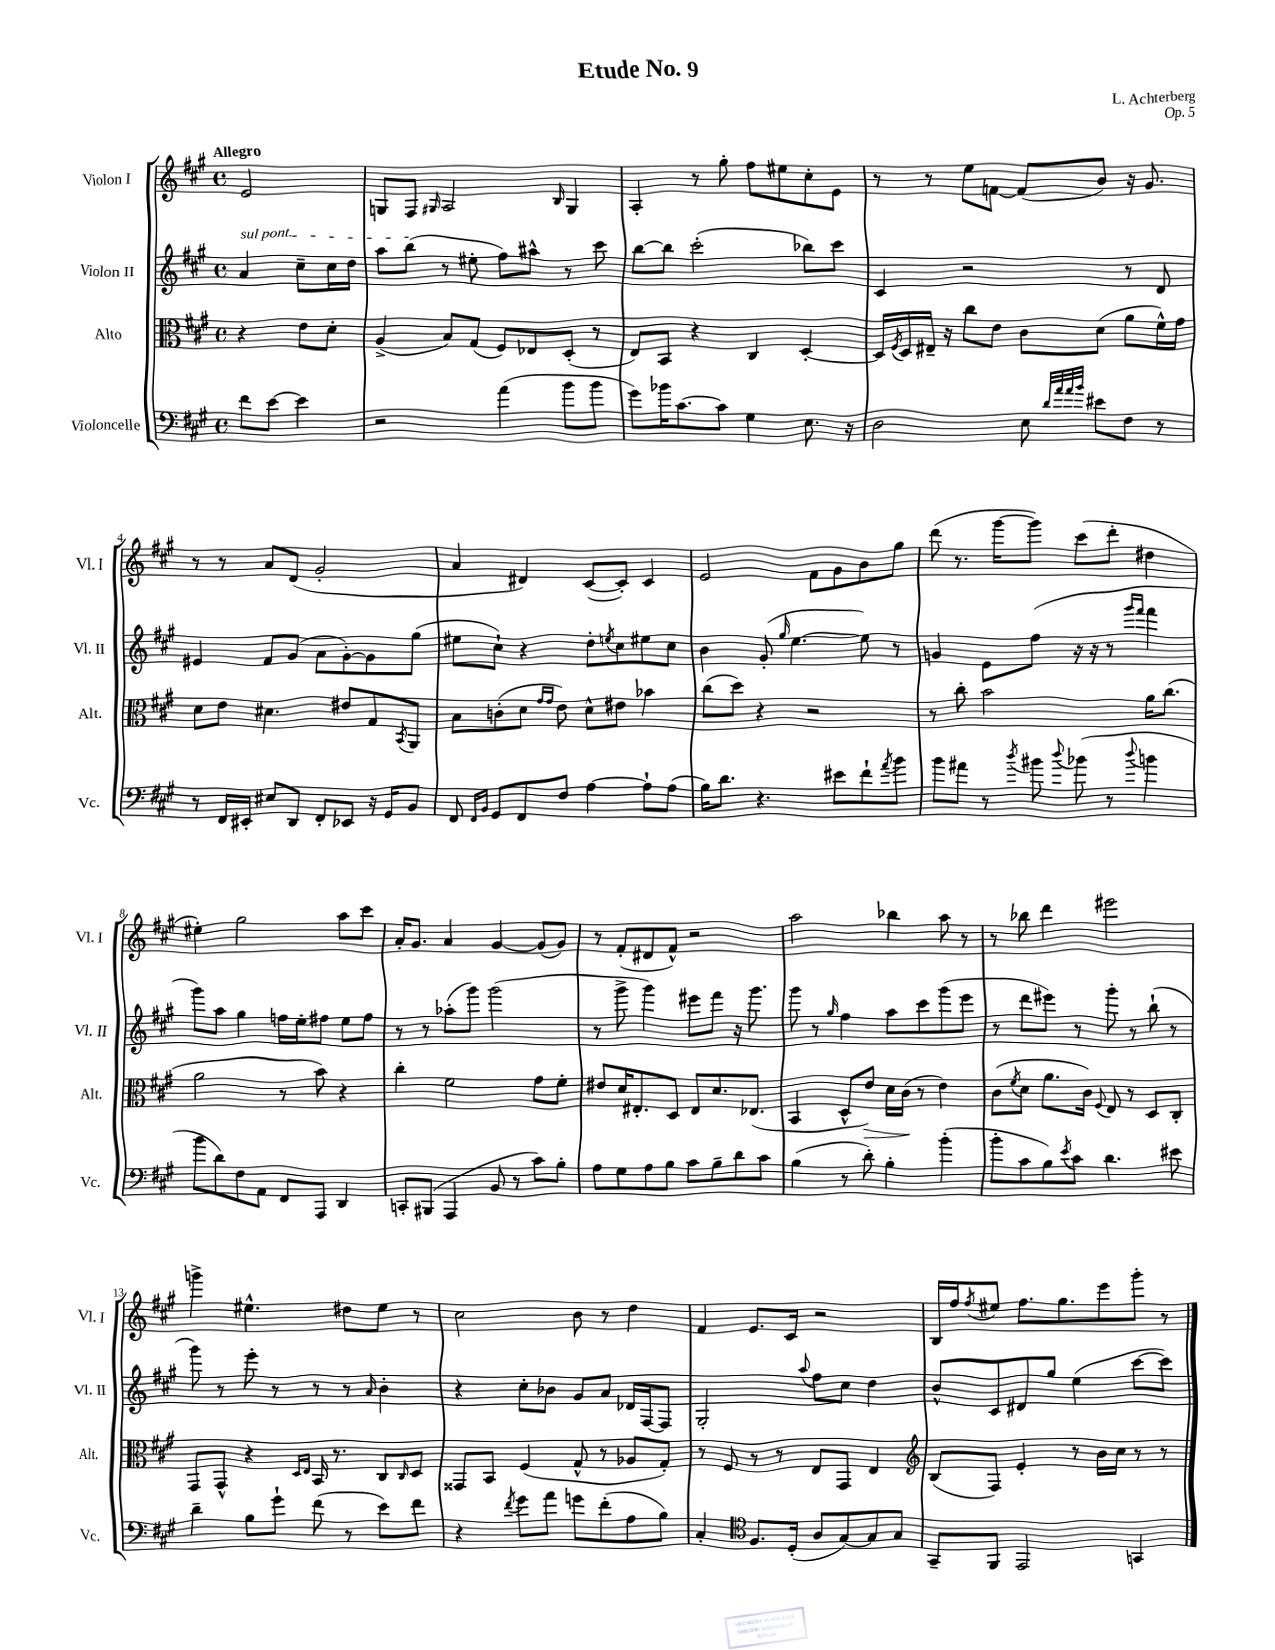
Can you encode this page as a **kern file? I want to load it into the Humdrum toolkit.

**kern	**kern	**dynam	**kern	**kern
*part4	*part3	*part3	*part2	*part1
*staff4	*staff3	*staff3	*staff2	*staff1
*I"Violoncelle	*I"Alto	*	*I"Violon II	*I"Violon I
*I'Vc.	*I'Alt.	*	*I'Vl. II	*I'Vl. I
*clefF4	*clefC3	*	*clefG2	*clefG2
*k[f#c#g#]	*k[f#c#g#]	*	*k[f#c#g#]	*k[f#c#g#]
*M4/4	*M4/4	*	*M4/4	*M4/4
*met(c)	*met(c)	*	*met(c)	*met(c)
=	=	=	=	=
!	!	!	!	!LO:TX:a:B:t=Allegro
!	!	!	!LO:TX:a:i:t=sul pont.	!
8f#\L	4r	.	4a/	2e/
[8e\J	.	.	.	.
4e\]	8e\L	.	8cc#~\L	.
.	8d'\J	.	16cc#\L	.
.	.	.	16dd\JJ	.
=1	=1	=1	=1	=1
2r	(4A^/	.	8aa\L	8Gn/L
.	.	.	(8bb\J	8F#/J
.	.	.	.	16qqG#X/
.	8B/L)	.	8r	2A/
.	(8G#/J	.	8ee#X'\	.
(4a\	8F#/L)	.	8ff#\L)	.
.	8E-X/	.	8aa#X^^\J	.
.	.	.	.	16qqB/
8b\L	(8D'/J	.	8r	4G#/
8b\J	8r	.	8ccc#\	.
=2	=2	=2	=2	=2
8g#\L)	8E/L)	.	[8bb\L	4A'/
16b-X\K	8BB/J	.	8bb\J]	.
[8.c#\	.	.	.	.
.	4r	.	(2ccc#'\	8r
8c#\J]	.	.	.	8gg#'\
4G#\	4C#/	.	.	8ff#\L
.	.	.	.	8ee#X\
8.E\	[4D'/	.	8bb-X\L)	8cc#'\
.	.	.	8ccc#\J	8e\J
16r	.	.	.	.
=3	=3	=3	=3	=3
2D\	16D/LL]	.	4c#/	8r
.	8qF#/	.	.	.
.	16D/	.	.	.
.	16E#X~/JJ	.	.	8r
.	16r	.	.	.
.	8cc#\L	.	2r	8ee\L
.	8e\J	.	.	[8fn\J
8E\	8c#\L	.	.	(8f/L]
32qqd/LLL	.	.	.	.
32qqa/	.	.	.	.
32qqa/	.	.	.	.
32qqb/JJJ	.	.	.	.
8e#X\L	(8d\J	.	.	8b/J)
8F#\J	8a\L	.	8r	16r
.	.	.	.	8.g#/
8r	16f#^^\L)	.	8d/	.
.	16g#\JJ	.	.	.
!!LO:LB:g=z
=4	=4	=4	=4	=4
8r	8d\L	.	4e#X/	8r
16FF#/LL	8e\J	.	.	8r
16EE#X'/JJ	.	.	.	.
8E#X/L	4.d#X\	.	8f#/L	8a/L
8DD/J	.	.	(8g#/J	(8d/J
8FF#'/L	.	.	8a\L	2g#'/
8EE-X/J	8e#X/L	.	[8g#'\)	.
16r	8G#/	.	8g#\]	.
16GG#/KL	.	.	.	.
.	8qBB/	.	.	.
8BB/J	8AA/J	.	(8gg#\J	.
=5	=5	=5	=5	=5
8FF#/	8B\L	.	8ee#X\L	4a/
16qqFF#/LL	.	.	.	.
16qqBB/JJ	.	.	.	.
8GG#/L	(8cn'\	.	8cc#`\J)	.
8FF#/	8d\J	.	4r	4d#X/)
.	16qqg#/LL	.	.	.
.	16qqg#/JJ	.	.	.
8F#/J	8e\)	.	.	.
[4A\	8d^^\L	.	8dd'\L	([8c#/L
.	.	.	8qeen/	.
.	8e#X\J	.	8cc#\	8c#'/J])
8A`\L]	4b-X\	.	8ee#X\	4c#/
(8A\J	.	.	8cc#\J	.
=6	=6	=6	=6	=6
16B\KL)	(8cc#\L	.	4b\	2e/
8.d\J	.	.	.	.
.	8dd\J)	.	.	.
4.r	4r	.	(8g#'/	.
.	.	.	16qqgg#/	.
.	.	.	[4.ee\	.
.	2r	.	.	8f#\L
8e#X\L	.	.	.	8g#\
8f#`\	.	.	8ee\])	8b\
8qa/	.	.	.	.
8b\J	.	.	8r	8gg#\J
=7	=7	=7	=7	=7
8b\L	8r	.	4gn/	(8ddd\
8a#X\J	8cc#'\	.	.	8.r
8r	2b\	.	8e\L	.
.	.	.	.	[16ggg#\KL
8qdd/	.	.	.	.
8b#X\	.	.	(8ff#\J	8ggg#\J])
8qqdd/	.	.	.	.
(8b-X\	.	.	16r	(8ccc#\L
.	.	.	16r	.
8r	.	.	8r	8ddd'\J
.	.	.	16qqggg#/LL	.
8qqdd/	.	.	16qqfff#/JJ	.
4bn\	16a\KL	.	4fff#\	4dd#X\
.	(8.cc#\J	.	.	.
!!LO:LB:g=z
=8	=8	=8	=8	=8
8b\L	2a\	.	8ggg#\L)	4ee#X'\)
8d\)	.	.	8aa\J	.
8F#\	.	.	4gg#\	2gg#\
8AA\J	.	.	.	.
8FF#/L	8r	.	16ffn\LL	.
.	.	.	16ee'\J	.
8AAA/J	8b\)	.	8ff#X\J	.
4DD/	4r	.	8ee\L	8aa\L
.	.	.	8ff#\J	8ccc#\J
=9	=9	=9	=9	=9
8CCn'/L	4cc#'\	.	8r	16a'/KL
.	.	.	.	8.g#/J
(8BBB#X/J	.	.	8r	.
4AAA/	2f#\	.	(8aa-X'\L	4a/
.	.	.	8ggg#\J)	.
8BB/	.	.	(2ggg#\	[4g#/
8r	.	.	.	.
8c#\L)	8g#\L	.	.	(8g#/L]
8B'\J	8f#'\J	.	.	8g#/J)
=10	=10	=10	=10	=10
8A\L	8e#X/L	.	8r	8r
8G#\	16d/K	.	8ggg#^\	(8f#'/L
.	8.E#X'/	.	.	.
8A\	.	.	4ggg#\)	8d#X/
8B\J	8D/J	.	.	8f#^^/J)
8c#\L	8E#/L	.	8eee#X\L	2r
8B~\	8.d/	.	8fff#\J	.
8d\	.	.	16r	.
.	(8.E-X/J	.	8.ggg#\	.
8c#\J	.	.	.	.
=11	=11	=11	=11	=11
(4B\	4BB/	.	8ggg#\	2aa\
.	.	.	8r	.
.	.	.	16qqgg#/	.
8r	8D^^/L	.	4ff#\	.
!	!	!LO:HP:b	!	!
8d'\)	8e/J)	>	.	.
4B'\	16d\LL	.	8aa\L	4bb-X\
.	(16c#\JJ	.	.	.
.	8r	]	8ccc#\	.
(4b'\	4e\)	.	(8ggg#\	8aa\
.	.	.	8eee\J	8r
=12	=12	=12	=12	=12
8b'\L	(8c#\L	.	8r	8r
.	8qf#/	.	.	.
8c#\	8d\J	.	8ddd\L	8bb-X\
8B\)	8.a\L	.	8eee#X\J)	4ddd\
8qe/	.	.	.	.
8c#\J	.	.	8r	.
.	16c#\Jk)	.	.	.
.	8qqF#/	.	.	.
4.d\	8E/	.	8ggg#'\	2eee#X\
.	8r	.	8r	.
.	8D/L	.	(8bb`\	.
8e#X\	8C#'/J	.	8r	.
!!LO:LB:g=z
=13	=13	=13	=13	=13
4d~\	8GG#/L	.	8ggg#\)	4gggn^\
.	8GG#^^/J	.	8r	.
8B\L	4r	.	8eee'\	4.ee#X^^\
8g#`\J	.	.	8r	.
.	16qqD/LL	.	.	.
.	16qqE/JJ	.	.	.
(8f#\	16BB/	.	8r	.
.	8.r	.	.	.
8r	.	.	8r	8dd#X\L
.	.	.	16qqa/	.
8e\L)	8C#/L	.	4b'\	8ee#\J
.	16qqC#/	.	.	.
8f#\J	8D/J	.	.	8r
=14	=14	=14	=14	=14
4r	8GG##X/L	.	4r	2cc#\
.	8BB/J	.	.	.
8qf#/	.	.	.	.
8g#\L	(4F#/	.	8cc#'\L	.
8a\J	.	.	8b-X\J	.
8gn\L	8G#^^/	.	8g#/L	8b\
(8f#'\	8r	.	8a/J	8r
8A\	8A-X/L	.	16d-X/LL	4dd\
.	.	.	[16F#/J	.
8B\J)	8G#'/J)	.	8F#/J]	.
=15	=15	=15	=15	=15
4C#'/	8r	.	2G#'/	4f#/
.	8F#/	.	.	.
*clefC4	*	*	*	*
8.F#/L	8r	.	.	8.e/L
.	8r	.	.	.
(16D'/Jk	.	.	.	16c#/Jk
.	.	.	8qqaa/	.
8A/L	8E/L	.	8ff#\L	2r
[8G#/)	8GG#/J	.	8cc#\J	.
8G#/]	4E/	.	4dd\	.
8G#/J	.	.	.	.
=16	=16	=16	=16	=16
*	*clefG2	*	*	*
8GG#~/L	(8B/L	.	8b^^/L	16B/LL
.	.	.	.	16ff#/J
.	.	.	.	8qff#/
8FF#/J	8F#/J)	.	8c#/	8ee#X/J
2EE/	4e'/	.	8d#X/	8.ff#\L
.	.	.	8gg#/J	.
.	.	.	.	8.gg#\
.	8r	.	(4ee\	.
.	16b\LL	.	.	8eee\
.	16cc#\JJ	.	.	.
4GGn/	8r	.	[8ccc#\L	8ggg#'\J
.	8r	.	8ccc#\J])	8r
==	==	==	==	==
*-	*-	*-	*-	*-
